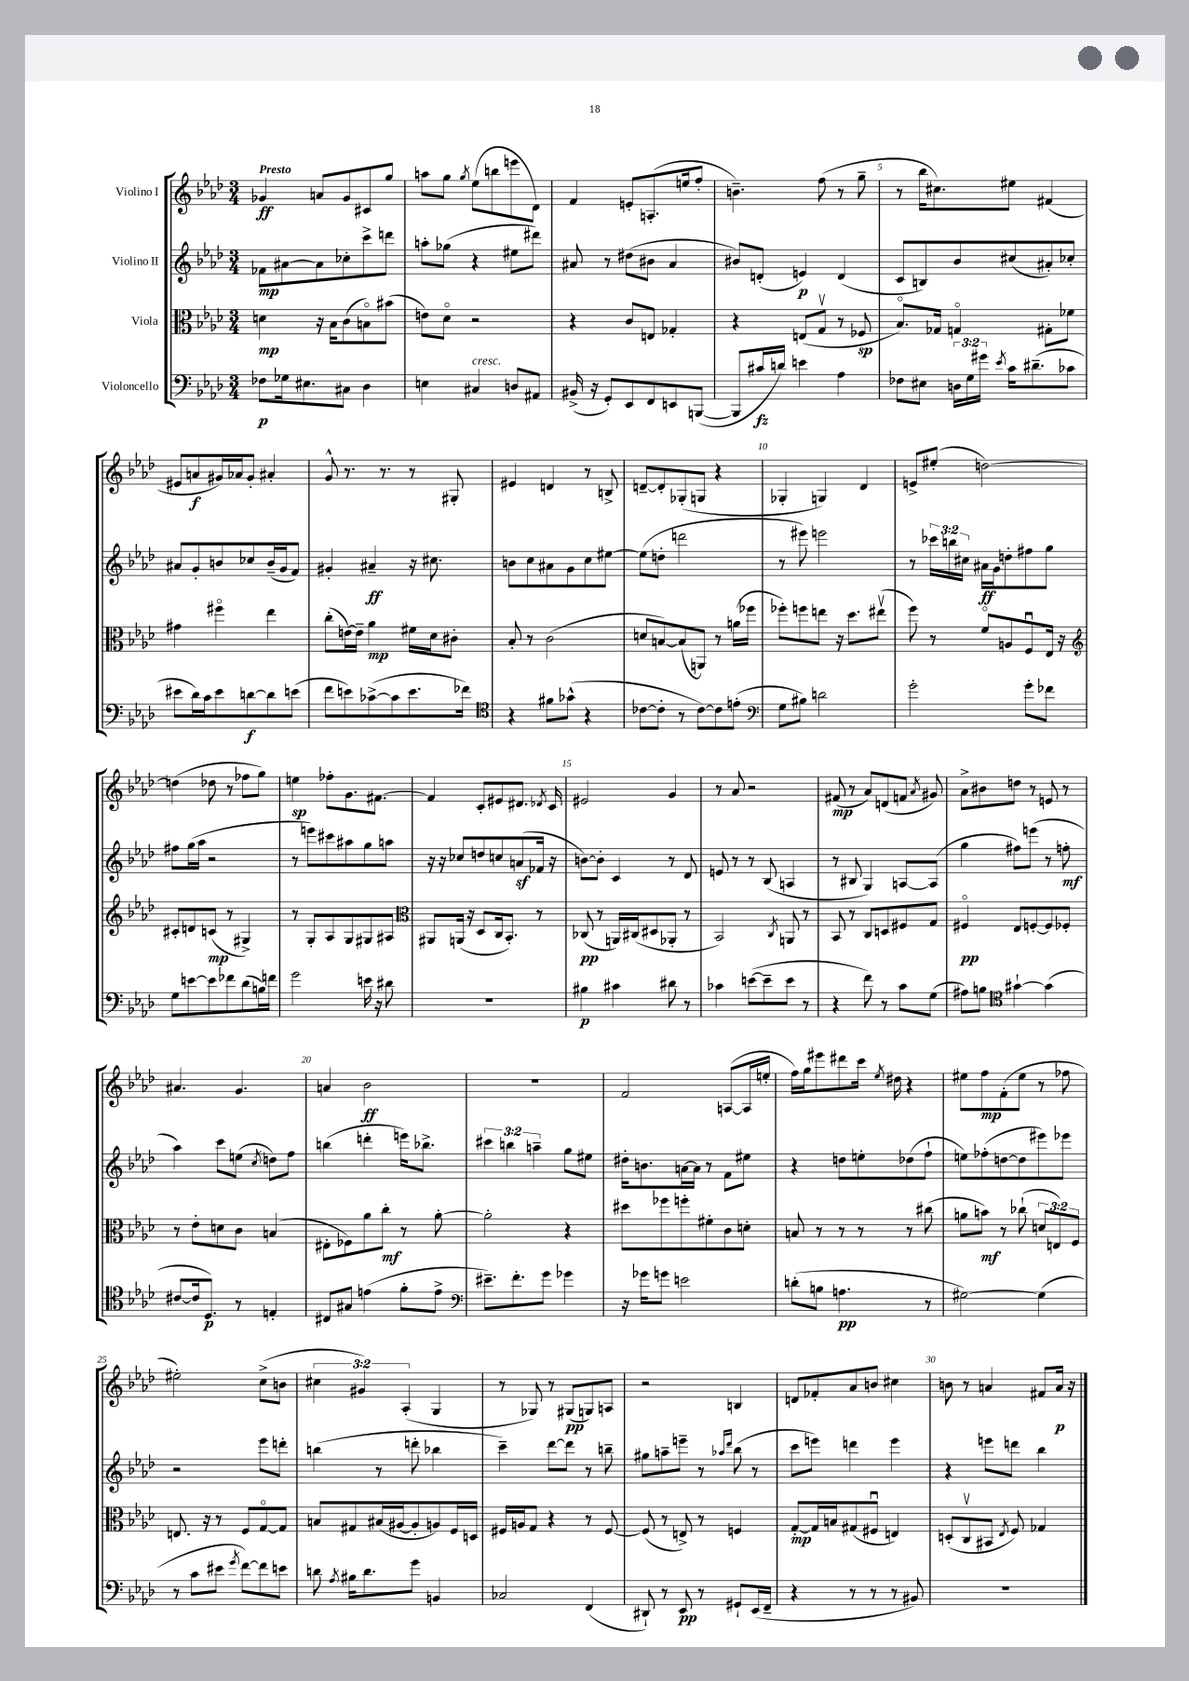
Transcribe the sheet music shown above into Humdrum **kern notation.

**kern	**kern	**kern	**kern
*staff4	*staff3	*staff2	*staff1
*clefF4	*clefC3	*clefG2	*clefG2
*k[b-e-a-d-]	*k[b-e-a-d-]	*k[b-e-a-d-]	*k[b-e-a-d-]
*M3/4	*M3/4	*M3/4	*M3/4
8F-	4d	8f-	4g-
16G-	.	[8a#	.
8.E#	.	.	.
.	16r	8a#]	8a
.	16B-	.	.
8C#	(8c	8cc-'	8g-
4D-	8Bo)	8ccc^	8c#
.	(8b#	8ddd	8gg
=	=	=	=
4E	8e)	8aa'	8aa
.	8d-o	(8gg-	8gg
.	.	.	8qgg
4C#	2r	4r	(8ee-
.	.	.	8bb
8D	.	8ee#	8eee
8AA#	.	8ddd#)	8d-)
=	=	=	=
(16BB#^	4r	8a#	4f
16r	.	.	.
8GG')	.	8r	.
8EE-	8c	(8dd#	8e'
8FF	8E	8b#	(8.A'
8EE	4G-'	4a#	.
.	.	.	16ee
([8BBB	.	.	8ff'
=	=	=	=
8BBB]	4r	8b#)	4.b~)
16c#	.	(8d'	.
16d)	.	.	.
4e	(8E	4e)	.
.	8Gv	.	(8ff
4A-	8r	(4d	8r
.	8F-	.	8gg~
=	=	=	=
8F-	8.B-o)	8c	8r
8E#	.	8B)	16bb-
.	16G-	.	8.cc#)
24D	4Go	8b-	.
24G	.	.	.
24g#	.	.	.
8qe-	.	.	.
16c	.	(8cc#	8ee#
(8.d#~	.	.	.
.	8G#'	8a#')	(4f#
8c-	8f-	8cc-'	.
=	=	=	=
8e#	4g#	8a#	8e#
16d-)	.	8g'	8a
16c	.	.	.
8e#	4ff#o	8b	16g#)
.	.	.	16a-
[8d	.	8cc-	8g#'
8d]	4ee-	(16b~	4a#'
.	.	16g	.
(8e	.	8f)	.
=	=	=	=
8f	(8cc'	4g#'	8g^^
8e)	[16e)	.	8.r
.	16e~]	.	.
([8c-^	4a-	4a#~	.
.	.	.	8.r
8c-]	.	.	.
8.e	16f#	16r	8r
.	16d-	8.cc#	.
.	8c#'	.	8G#'
16f-)	.	.	.
=	=	=	=
*clefC4	*	*	*
4r	8B-'	8b	4e#
.	8r	8cc	.
8f#	(2c	8a#	4d
(8g-^^	.	8g	.
4r	.	8cc	8r
.	.	[8ee#	8B^
=	=	=	=
[8c-	8d	(8ee#]	[8d~
8c-']	[8B)	8dd'	8d']
8r	(8B]	2ddd	(8G-'
[8c-)	8AA)	.	8G
8c-]	8r	.	4r
(8e'	(16a	.	.
.	16ff-	.	.
=	=	=	=
*clefF4	*	*	*
8G	8ff-')	8r	4G-'
8B#)	8ff	8eee#)	.
2d	8ee	2eee	4G)
.	16r	.	.
.	8.dd-	.	.
.	.	.	4d-
.	(8ee#v	.	.
=	=	=	=
2g'	8ff)	8r	8e^
.	8r	24ccc-	(8ee#'
.	.	24bb	.
.	.	24cc#	.
.	8fo	16a#	[2dd)
.	.	16g	.
.	8A	8dd'	.
8g'	8Fu	8ff#	.
8f-	16E-	8gg	.
.	16r	.	.
=	=	=	=
*	*clefG2	*	*
8G	8c#'	8ff#	(4dd]
[8e	8d	(16gg	.
.	.	16aa-	.
8e]	(8c	2r	8dd-
8f-	8r	.	8r
(8d-	4G#^)	.	8ff-
16B)	.	.	8gg)
16f	.	.	.
=	=	=	=
2g	8r	8r	4ee
.	8G'	8eee)	.
.	8A-	8ccc#	8ff-'
.	8G	8aa#	8.g
16e	8G#	8gg	.
16r	.	.	[8.f#
8d#	8A#	8aa	.
=	=	=	=
*	*clefC3	*	*
2.r	8AA#	16r	4f#]
.	.	16r	.
.	(16AA	8cc-	.
.	16r	.	.
.	8D-	8dd	8c'
.	16C	8cc	8e#
.	8.BB-')	.	.
.	.	(8a	8.d#
.	8r	16f-	.
.	.	.	8qd-
.	.	16r	16c
=	=	=	=
4B#	(8C-	[8b)	2e#
.	8r	8b']	.
4c#	16AA)	4c	.
.	(16C#	.	.
.	8D#	.	.
8d#	8AA-'	8r	4g
8r	8r	8d-	.
=	=	=	=
4c-	2BB-)	8e	8r
.	.	8r	8a-
([8e	.	8r	2r
8e~]	.	(8B-	.
.	8qC	.	.
8e	8AA	4A	.
8r	8r	.	.
=	=	=	=
4r	8BB-	8r	(8f#
.	8r	8B#	8r
8f)	8C	4G)	8a-)
8r	8D	.	(8d
8c	8F#	[8A	8f
.	.	.	8qa-
(8G	8G	(8A]	8g#)
=	=	=	=
8A#)	4F#o	4gg	8a-^
8B	.	.	8b#
*clefC4	*	*	*
[4g#`	8E-	8ff#)	8dd
.	[8F'	(8eee	8r
(4g#]	8F]	8r	8e
.	8F-'	8ff'	8r
=	=	=	=
[8c#	8r	4aa-)	4.a#
16c#]	8e-'	.	.
8.D-)	.	.	.
.	8d	8ccc	.
8r	8c	(8ee	4.g
.	.	8qcc	.
4E'	(4B	8dd)	.
.	.	8ff	.
=	=	=	=
8C#	8E#'	(4bb	4a
8G#	8F-)	.	.
(4e	8a-	4ddd'	2b-
.	8cc'	.	.
8f'	8r	16eee)	.
.	.	8.bb-^	.
8e^	[8a-'	.	.
=	=	=	=
*clefF4	*	*	*
8.e#~)	2a-']	6ccc#	2.r
.	.	6bb	.
8.f'	.	.	.
.	.	6aa~	.
8g	.	.	.
4g-	4r	8gg	.
.	.	8ee#	.
=	=	=	=
16r	8dd#	16dd#'	2f
16g-	.	8.b	.
8g	8ff-	.	.
2e	8ff'	[16a	.
.	.	16a]	.
.	8f#'	8r	.
.	8c	8f	([8A
.	8d'	8ee#	16A]
.	.	.	16ee'
=	=	=	=
(8d'	8B	4r	16ff)
.	.	.	16gg
8B	8r	.	8eee#
4.A	8r	8dd	8ddd#
.	8r	8ee'	16ccc
.	.	.	8qee-
.	.	.	16dd#
.	8r	(8dd-	4r
8r	(8cc#	8ff`	.
=	=	=	=
[2G#)	8a	8ee)	8ee#
.	8b)	(8ff-'	8ff
.	8r	[8dd	(8f'
.	(8cc-`	8dd]	8ee#
(4G#]	12d	8eee#)	8r
.	12E)	.	.
.	.	8eee-	8ff-
.	12F	.	.
=	=	=	=
8r	8.E	2r	2ee#')
8c	.	.	.
.	16r	.	.
8e#	8r	.	.
8qg	.	.	.
[8f)	8F	.	.
8f]	[8Go	8eee-	(8cc^
8e	8G]	8ddd'	8b
=	=	=	=
8d	8B	(4bb	6cc#
8qA-	.	.	.
16B#	8G#	.	.
.	.	.	6g#)
8.d	.	.	.
.	(16B#	8r	.
.	[16A#	.	.
.	.	.	(6A-'
8g	8A#']	8ddd'	.
4BB	8A)	4bb-	4G
.	16F	.	.
.	16D	.	.
=	=	=	=
2C-	16F#	4ccc~)	8r
.	16A	.	.
.	8G	.	8G-)
.	4r	[8ddd-	8r
.	.	8ddd-]	(8G#
(4FF	8r	8r	8G)
.	[8F#	8bb~	8A
=	=	=	=
8DD#`)	(8F#]	8gg#	2r
8r	8r	8aa~	.
8EE-	8E^)	8eee~	.
8r	8r	8r	.
.	.	16qqaa-	.
.	.	16qqddd-	.
8GG#`	4F	(8bb-	4B
(16EE-	.	8r	.
16FF~	.	.	.
=	=	=	=
4r	[8G'	8ccc	8d
.	16G]	8eee)	8f-'
.	16B	.	.
8r	(8G#	4ddd	8a-
8r	8F#u	.	8b
8r	4E)	4eee	4cc#
8BB#)	.	.	.
=	=	=	=
2.r	(8D'	4r	8b
.	8Cv	.	8r
.	8BB#	8eee	4a
.	8qE-	.	.
.	8F)	8ddd	.
.	4G-	4bb-	8f#
.	.	.	16a
.	.	.	16r
==	==	==	==
*-	*-	*-	*-
